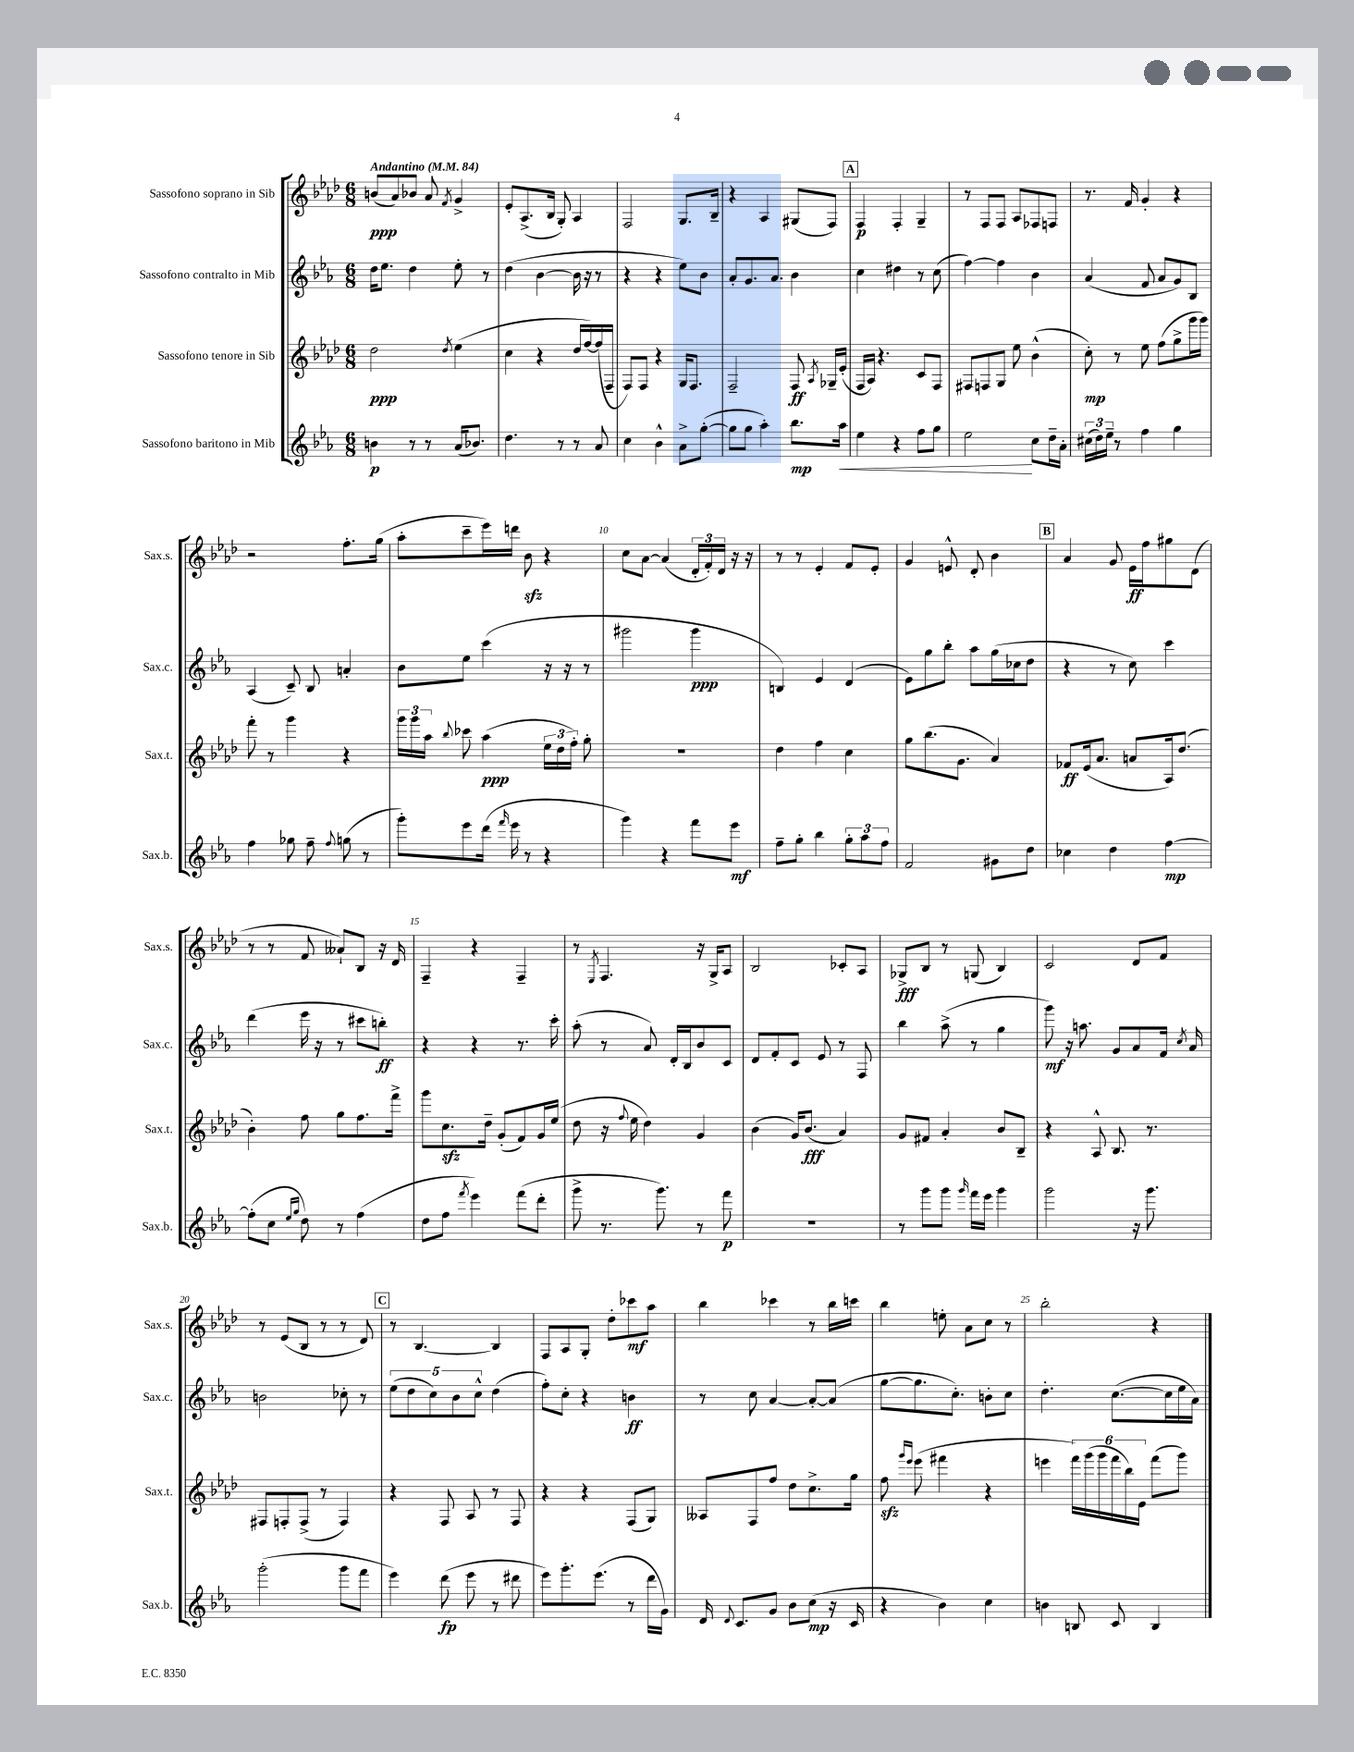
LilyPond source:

<<
\new StaffGroup <<
\new Staff = "s0" \with { instrumentName = "Sassofono soprano in Sib" shortInstrumentName = "Sax.s." } {
    \clef treble \key aes \major \numericTimeSignature \time 6/8 \tempo "Andantino" 4 = 84
    \autoBeamOff b'8[\ppp( aes'8) bes'8] aes'8 \acciaccatura { f'8 } g'4-> |
    ees'8[-. aes8.->( bes16] g8-.) aes4 |
    f2 g8.[ bes16]-- |
    r4 aes4 gis8[( f8]) |
    \mark \markup { \box "A" } f4\p f4-. g4-- |
    r8 f8[ f8] aes8[ fes8 f8] |
    r8. f'16 g'4-. r4 |
    r2 f''8.[-. g''16]( |
    aes''8[-. c'''8-- ees'''16) d'''16] bes'8\sfz r4 |
    c''8[ aes'8]~ aes'4( \tuplet 3/2 { des'16[-. f'16-.) des'16] } r16 r16 |
    r8 r8 ees'4-. f'8[ ees'8]-. |
    g'4 e'8-^ des'8-. bes'4 |
    \mark \markup { \box "B" } aes'4 g'8 ees'16[\ff f''16 gis''8 des'8]( |
    r8 r8 f'8 aeses'8[-!) bes8] r16 des'16 |
    f4-- r4 f4-- |
    r8 \acciaccatura { ees8 } f4. r16 g16[-> aes8] |
    bes2 ces'8[-. aes8] |
    ges8[->\fff bes8] r8 g8( bes4) |
    c'2 des'8[ f'8] |
    r8 ees'8[( bes8] r8 r8 des'8) |
    \mark \markup { \box "C" } r8 bes4.~ bes4 |
    f8[ aes8 g8]-. des''8[-. ces'''8\mf aes''8] |
    bes''4 ces'''4 r8 bes''16[ c'''16] |
    bes''4 e''8-. aes'8[ c''8] r8 |
    bes''2-. r4 \bar "|." |
}
\new Staff = "s1" \with { instrumentName = "Sassofono contralto in Mib" shortInstrumentName = "Sax.c." } {
    \clef treble \key ees \major \numericTimeSignature \time 6/8
    \autoBeamOff d''16[ ees''8.] d''4 ees''8-. r8 |
    d''4( bes'4~ bes'16 r16 r8 |
    r4 r4 ees''8[) bes'8] |
    aes'8[-. g'8. aes'8.] bes'4 |
    \mark \markup { \box "A" } c''4 dis''4 r8 c''8( |
    f''4~) f''4 bes'4 |
    aes'4( f'8 aes'8[ g'8) bes8] |
    aes4( c'8--) bes8 a'4-. |
    bes'8[ ees''8] c'''4( r16 r16 r8 |
    gis'''2 gis'''4\ppp |
    b4) ees'4 d'4( |
    ees'8[) g''8 bes''8]-. aes''8[ g''16( ces''16 d''8] |
    \mark \markup { \box "B" } r4 r8 c''8) c'''4 |
    d'''4( ees'''16 r16 r8 cis'''8[ b''8]-.\ff) |
    r4 r4 r8. c'''16-. |
    aes''8-.( r8 aes'8) d'16[-. bes16 bes'8 c'8] |
    d'8[ f'8-. c'8] ees'8 r8 f8 |
    bes''4 aes''8->( r8 g''4 |
    g'''8\mf) r16 a''8. g'8[ aes'8 f'16] \acciaccatura { c''8 } aes'16 |
    b'2 ces''8-. r8 |
    \mark \markup { \box "C" } \tuplet 5/4 { ees''8[( d''8 c''8) bes'8 c''8]-^ } d''4( |
    f''8[-.) c''8]-. r4 b'4\ff |
    r8 c''8 aes'4~ aes'8[~-. aes'8]( |
    g''8[~ g''8. c''8.]-.) b'8[-. c''8] |
    d''4.-. c''8.[~( c''16 ees''16 aes'16]) \bar "|." |
}
\new Staff = "s2" \with { instrumentName = "Sassofono tenore in Sib" shortInstrumentName = "Sax.t." } {
    \clef treble \key aes \major \numericTimeSignature \time 6/8
    \autoBeamOff des''2\ppp \acciaccatura { des''8 } ees''4( |
    c''4 r4 des''16[ f''16~) f''16( f16]-- |
    f8[) f8] r4 g16[ f8.] |
    f2-- f8\ff \acciaccatura { aes8 } ges16[-- ees'16]-.( |
    \mark \markup { \box "A" } f16[ aes16]) r4. c'8[ f8] |
    fis8[ f8 g8] ees''8 bes'4-^( |
    c''8-.\mp) r8 ees''8 f''8[( g''8-> g'''16 g'''16]) |
    f'''8-. r8 g'''4 r4 |
    \tuplet 3/2 { g'''16[ g'''16 aes''16] } \appoggiatura { bes''8 } ces'''8 aes''4\ppp( \tuplet 3/2 { ees''16[ des''16 f''16]-.) } g''8-. |
    R2. |
    des''4 f''4 c''4 |
    g''8[ bes''8.( g'8.] aes'4) |
    \mark \markup { \box "B" } fes'8[\ff ees'16( aes'8.] a'8[ aes16) des''8.]( |
    bes'4-.) f''8 g''8[ f''8. f'''16]-> |
    g'''8[ c''8.\sfz des''16]-- g'8[-.( f'8) g'16 ees''16]( |
    des''8 r16 \appoggiatura { f''8 } ees''16 des''4) g'4 |
    bes'4( g'16[) bes'8.]\fff( aes'4) |
    g'8[ fis'8] aes'4-. bes'8[ bes8]-- |
    r4 aes8-^ bes8. r8. |
    fis8[ f8-. f8]->( r8 f4) |
    \mark \markup { \box "C" } r4 f8 aes8 r8 f8 |
    r4 r4 f8[( g8]) |
    aeses8[ f8 f''8] des''8[ c''8.-> g''16] |
    f''8\sfz \grace { g'''16[ ees'''16] } ees'''8( fis'''4 r4 |
    e'''4 \tuplet 6/4 { f'''16[) g'''16( g'''16 f'''16 bes''16) ees'16] } f'''8[( g'''8]) \bar "|." |
}
\new Staff = "s3" \with { instrumentName = "Sassofono baritono in Mib" shortInstrumentName = "Sax.b." } {
    \clef treble \key ees \major \numericTimeSignature \time 6/8
    \autoBeamOff b'4\p r8 r8 aes'16[( bes'8.]) |
    d''4. r8 r8 aes'8 |
    c''4 bes'4-^ aes'8[-> g''8]~-.( |
    g''8[ g''8] aes''4-.) bes''8.[\mp aes''16]\< |
    \mark \markup { \box "A" } ees''4 r4 f''8[ g''8] |
    ees''2\! c''8[ d''16-- aes'16]-. |
    \tuplet 3/2 { cis''16[( d''16) ees''16]-- } r8 f''4 g''4 |
    f''4 ges''8 f''8-- \appoggiatura { f''8 } g''8( r8 |
    g'''8[-.) ees'''8 d'''16]( \grace { f'''16 } ees'''16 r8 r4 |
    g'''4) r4 f'''8[ ees'''8]\mf |
    f''8[-- g''8]-. bes''4 \tuplet 3/2 { g''8[-. aes''8 f''8] } |
    f'2 gis'8[ d''8] |
    \mark \markup { \box "B" } ces''4 d''4 f''4~\mp |
    f''8[-.( c''8] \grace { ees''16[ g''16] } d''8) r8 f''4( |
    d''8[ f''8] \acciaccatura { f'''8 } ees'''4) f'''8[( d'''8]-. |
    g'''8-> r8. g'''8.) r8 f'''8\p |
    R2. |
    r8 g'''8[ g'''8] \grace { g'''16 } f'''16[ ees'''16] g'''4 |
    g'''2 r16 g'''8. |
    g'''2-.( g'''8[ f'''8] |
    \mark \markup { \box "C" } ees'''4) d'''8\fp( ees'''8 r8 dis'''8 |
    ees'''8[) g'''8.-. ees'''8.]( r8 d'''16[ g'16]) |
    d'16 \appoggiatura { d'8 } c'8.[ g'8] bes'8[ c''8]\mp( r16 c'16 |
    r4 bes'4) c''4 |
    b'4 b8 c'8 b4 \bar "|." |
}
>>
>>
\layout { \context { \Score \override BarNumber.break-visibility = ##(#f #t #t) barNumberVisibility = #(every-nth-bar-number-visible 5) } }
